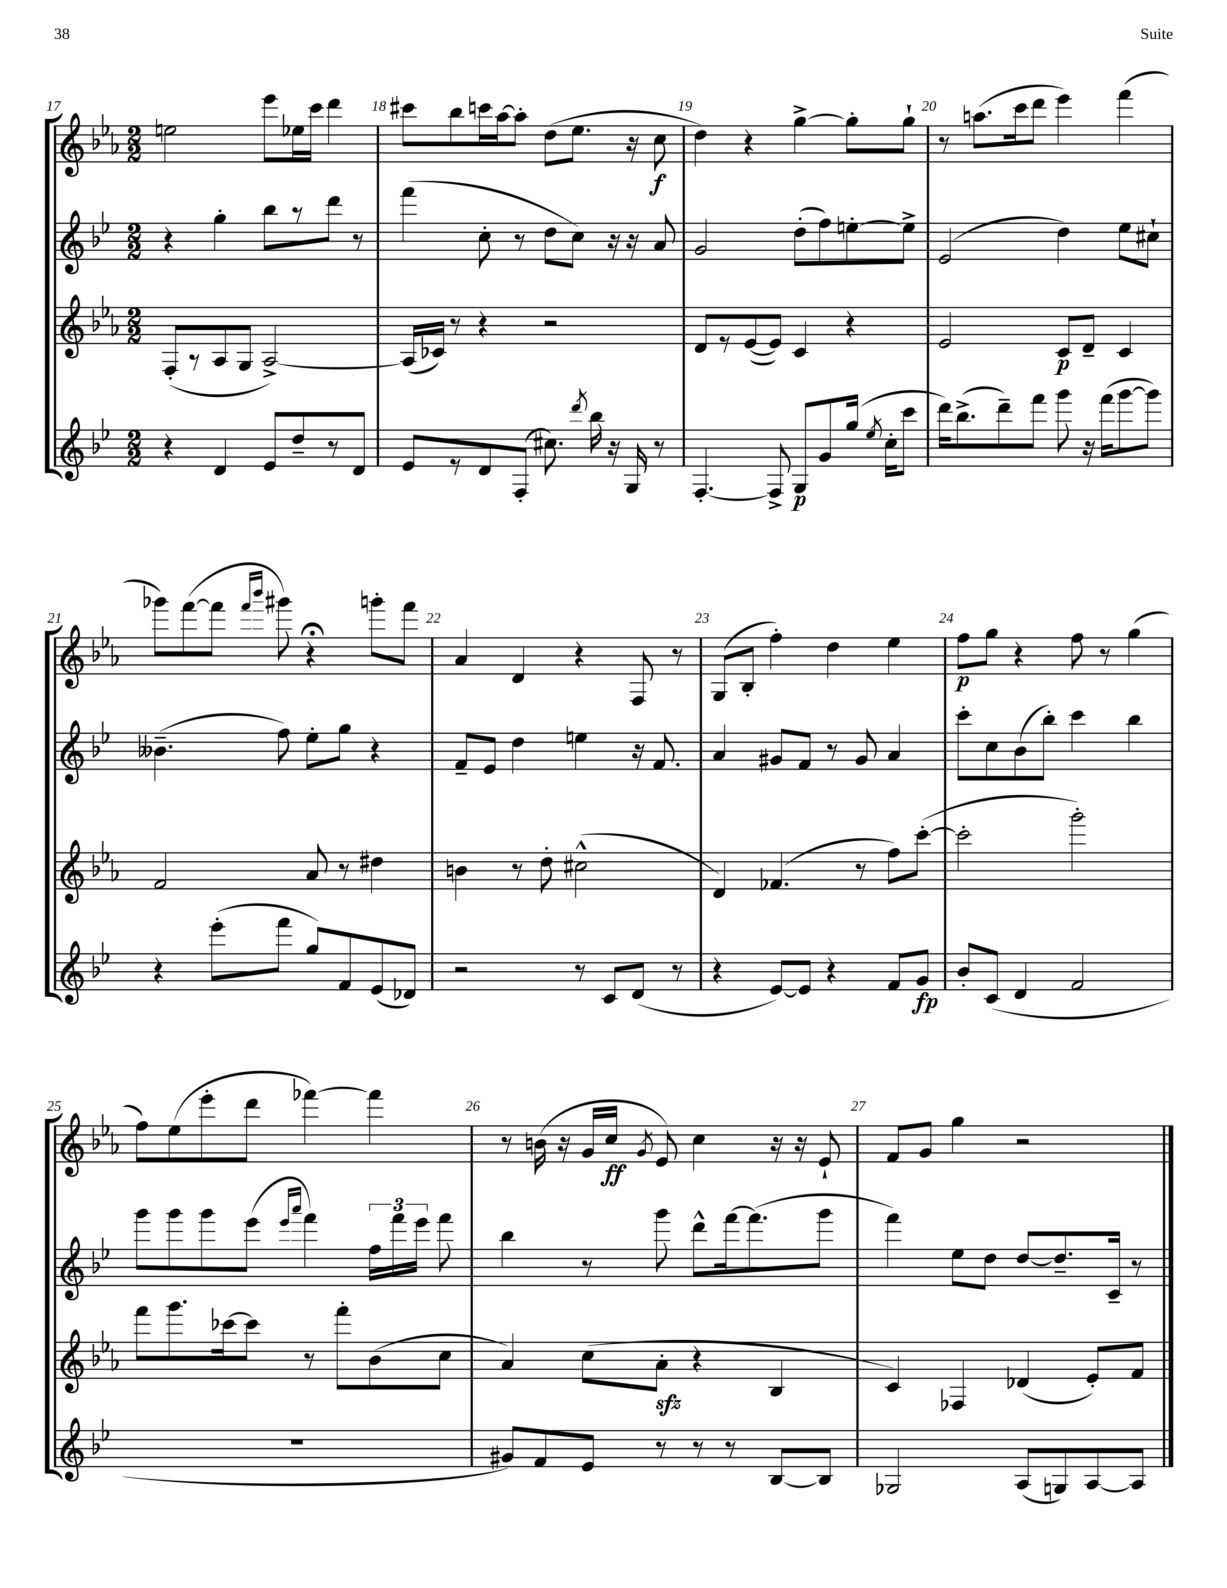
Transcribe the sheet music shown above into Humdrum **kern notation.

**kern	**dynam	**kern	**dynam	**kern	**kern	**dynam
*part4	*part4	*part3	*part3	*part2	*part1	*part1
*staff4	*staff4	*staff3	*staff3	*staff2	*staff1	*staff1
*clefG2	*	*clefG2	*	*clefG2	*clefG2	*
*k[b-e-]	*	*k[b-e-a-]	*	*k[b-e-]	*k[b-e-a-]	*
*M2/2	*	*M2/2	*	*M2/2	*M2/2	*
=17	=17	=17	=17	=17	=17	=17
4r	.	(8F'/L	.	4r	2een\	.
.	.	8r	.	.	.	.
4d/	.	8A-/	.	4gg'\	.	.
.	.	8G/J	.	.	.	.
8e-/L	.	[2A-^/)	.	8bb-\L	8eee-\L	.
8dd~/	.	.	.	8r	16ee-X\L	.
.	.	.	.	.	16ccc\JJ	.
8r	.	.	.	8ddd\J	4ddd\	.
8d/J	.	.	.	8r	.	.
=18	=18	=18	=18	=18	=18	=18
8e-/L	.	(16A-/LL]	.	(4fff\	8ccc#X\L	.
.	.	16c-X/JJ)	.	.	.	.
8r	.	8r	.	.	8bb-\	.
8d/	.	4r	.	8cc'\	16cccn\L	.
.	.	.	.	.	[16aa-\J	.
(8F'/J	.	.	.	8r	8aa-'\J]	.
8.cc#X\)	.	2r	.	8dd\L	(8dd\L	.
.	.	.	.	8cc\J)	8.ee-\J	.
8qddd/	.	.	.	.	.	.
16bb-\	.	.	.	.	.	.
16r	.	.	.	16r	.	.
16G/	.	.	.	16r	16r	.
8r	.	.	.	8a/	8cc\	f
=19	=19	=19	=19	=19	=19	=19
[4.F'/	.	8d/L	.	2g/	4dd\)	.
.	.	8r	.	.	.	.
.	.	([8e-/	.	.	4r	.
8F^/]	.	8e-/J])	.	.	.	.
8G/L	p	4c/	.	(8dd'\L	[4gg^\	.
8g/	.	.	.	8ff\)	.	.
(16gg/Jk	.	4r	.	[8een'\	8gg'\L]	.
8qee-/	.	.	.	.	.	.
16cc'\KL	.	.	.	.	.	.
8ccc\J	.	.	.	8ee^\J]	8gg`\J	.
=20	=20	=20	=20	=20	=20	=20
16ddd\KL)	.	2e-/	.	(2e-/	8r	.
(8.bb-^\	.	.	.	.	.	.
.	.	.	.	.	(8.aan\L	.
8ddd~\)	.	.	.	.	.	.
.	.	.	.	.	16ccc\k	.
8fff\J	.	.	.	.	8ddd\J	.
8ggg\	.	8c/L	p	4dd\)	4eee-\)	.
16r	.	8d~/J	.	.	.	.
(16fff\KL	.	.	.	.	.	.
[8ggg\	.	4c/	.	8ee-\L	(4fff\	.
8ggg\J])	.	.	.	8cc#X`\J	.	.
!!LO:LB:g=z
=21	=21	=21	=21	=21	=21	=21
4r	.	2f/	.	(4.b--X~\	8ggg-X\L)	.
.	.	.	.	.	([8fff\	.
(8eee-'\L	.	.	.	.	8fff\J]	.
.	.	.	.	.	16qqfff/LL	.
.	.	.	.	.	16qqbbb-/JJ	.
8fff\J	.	.	.	8ff\)	8ggg#X\)	.
8gg/L)	.	8a-/	.	8ee-'\L	4r;<	.
8f/	.	8r	.	8gg\J	.	.
(8e-/	.	4dd#X\	.	4r	8gggn'\L	.
8d-X/J)	.	.	.	.	8fff\J	.
=22	=22	=22	=22	=22	=22	=22
2r	.	4bn\	.	8f~/L	4a-/	.
.	.	.	.	8e-/J	.	.
.	.	8r	.	4dd\	4d/	.
.	.	8dd'\	.	.	.	.
8r	.	(2cc#X^^\	.	4een\	4r	.
8c/L	.	.	.	.	.	.
(8d/J	.	.	.	16r	8F/	.
.	.	.	.	8.f/	.	.
8r	.	.	.	.	8r	.
=23	=23	=23	=23	=23	=23	=23
4r	.	4d/)	.	4a/	(8G/L	.
.	.	.	.	.	8B-'/J	.
[8e-/L)	.	(4.f-X/	.	8g#X/L	4ff'\)	.
8e-/J]	.	.	.	8f/J	.	.
4r	.	.	.	8r	4dd\	.
.	.	8r	.	8g#/	.	.
8f/L	.	8ff\L)	.	4a/	4ee-\	.
8g/J	fp	([8ccc'\J	.	.	.	.
=24	=24	=24	=24	=24	=24	=24
8b-'/L	.	2ccc'\]	.	8ccc'\L	8ff\L	p
(8c/J	.	.	.	8cc\	8gg\J	.
4d/	.	.	.	(8b-\	4r	.
.	.	.	.	8bb-'\J)	.	.
2f/	.	2ggg'\)	.	4ccc\	8ff\	.
.	.	.	.	.	8r	.
.	.	.	.	4bb-\	(4gg\	.
!!LO:LB:g=z
=25	=25	=25	=25	=25	=25	=25
1r	.	8fff\L	.	8ggg\L	8ff\L)	.
.	.	8.ggg\	.	8ggg\	(8ee-\	.
.	.	.	.	8ggg\	8eee-'\	.
.	.	[16ccc-X\k	.	.	.	.
.	.	8ccc-\J]	.	(8eee-\J	8ddd\J	.
.	.	.	.	16qqeee-/LL	.	.
.	.	.	.	16qqaaa/JJ	.	.
.	.	8r	.	4fff\)	[4fff-X\)	.
.	.	8fff'\L	.	.	.	.
.	.	(8b-\	.	24ff\LL	4fff-\]	.
.	.	.	.	24fff\	.	.
.	.	.	.	24eee-\JJ	.	.
.	.	8cc\J	.	8fff\	.	.
=26	=26	=26	=26	=26	=26	=26
8g#X/L)	.	4a-/)	.	4bb-\	8r	.
8f/	.	.	.	.	(16bn\	.
.	.	.	.	.	16r	.
8e-/J	.	(8cc\L	.	8r	16g/LL	.
.	.	.	.	.	16cc/JJ	ff
.	.	.	.	.	8qg/	.
8r	.	8a-zz'\J	.	8ggg\	8e-/)	.
8r	.	4r	.	8ddd^^\L	4cc\	.
8r	.	.	.	[16fff\k	.	.
.	.	.	.	(8.fff\]	.	.
[8B-/L	.	4B-/	.	.	16r	.
.	.	.	.	.	16r	.
8B-/J]	.	.	.	8ggg\J	8e-`/	.
=27	=27	=27	=27	=27	=27	=27
2G-X/	.	4c/)	.	4fff\)	8f/L	.
.	.	.	.	.	8g/J	.
.	.	4F-X/	.	8ee-\L	4gg\	.
.	.	.	.	8dd\J	.	.
(8A/L	.	(4d-X/	.	[8dd/L	2r	.
8Gn/)	.	.	.	8.dd~/]	.	.
[8A/	.	8e-'/L)	.	.	.	.
.	.	.	.	16c~/Jk	.	.
8A/J]	.	8f/J	.	8r	.	.
==	==	==	==	==	==	==
*-	*-	*-	*-	*-	*-	*-
